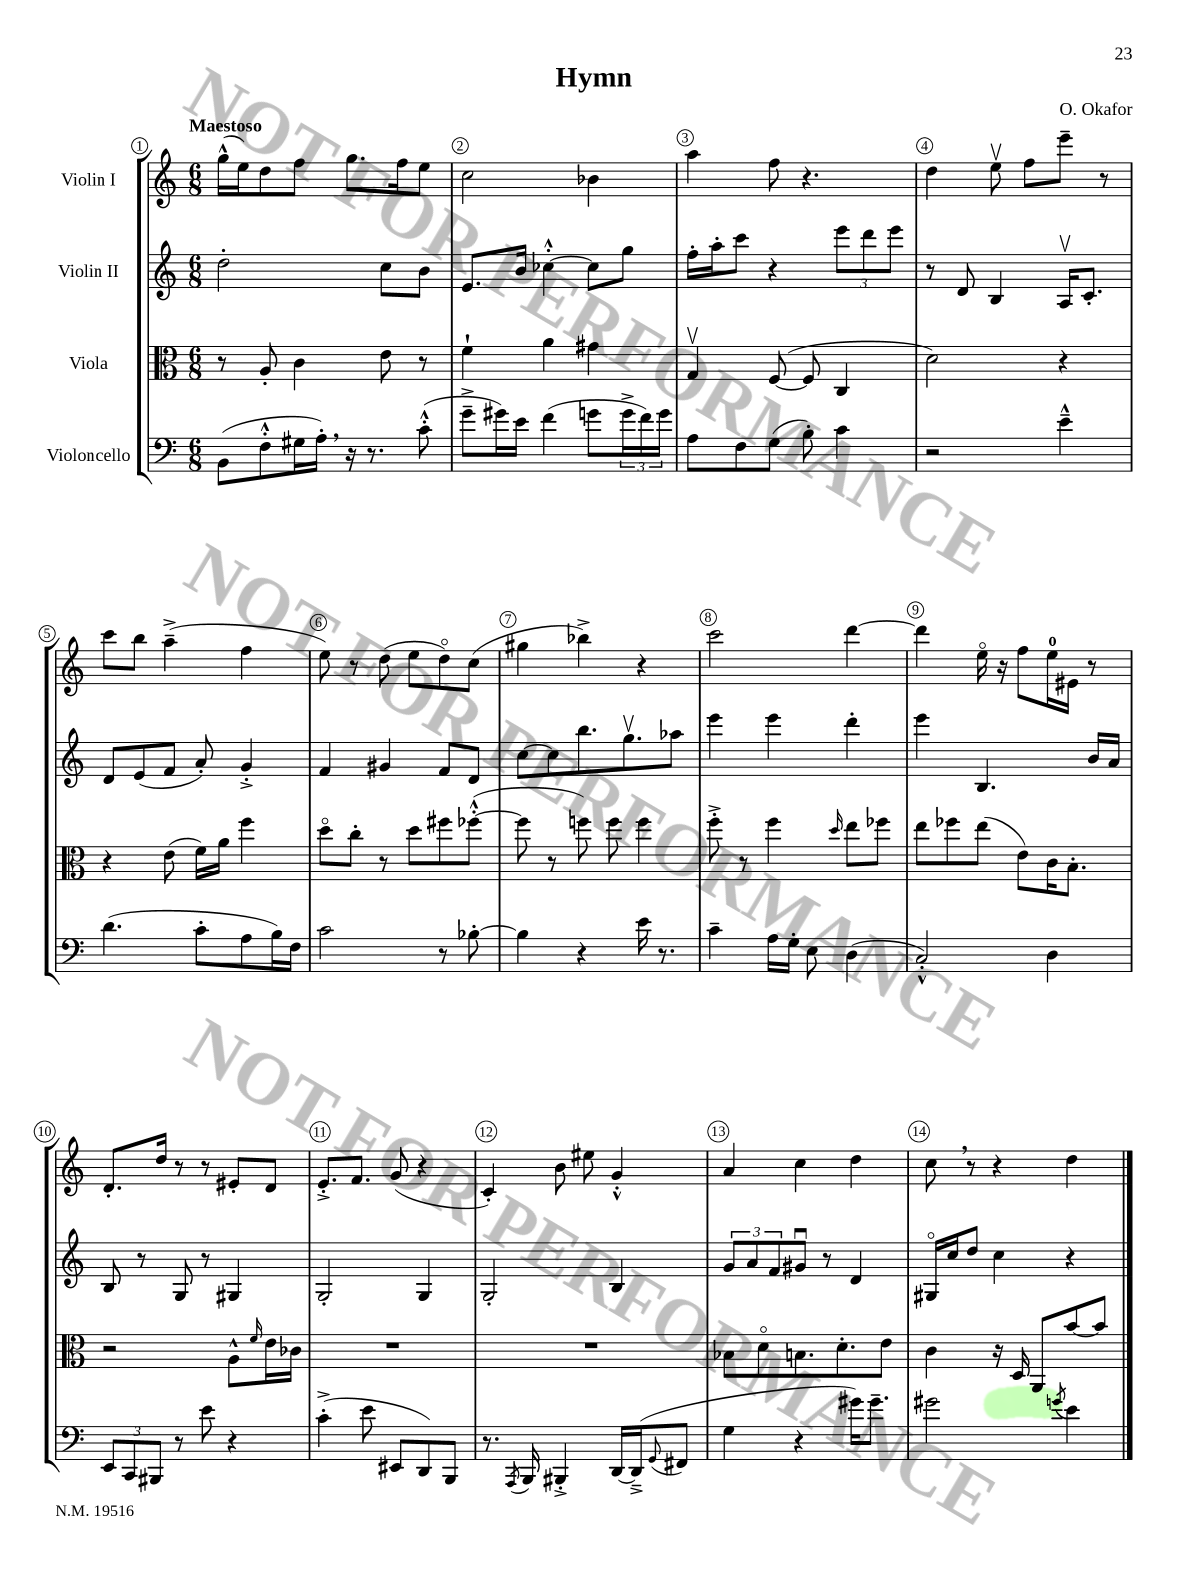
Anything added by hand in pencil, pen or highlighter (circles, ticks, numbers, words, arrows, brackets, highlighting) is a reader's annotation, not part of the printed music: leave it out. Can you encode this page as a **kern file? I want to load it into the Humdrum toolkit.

**kern	**kern	**kern	**kern
*part4	*part3	*part2	*part1
*staff4	*staff3	*staff2	*staff1
*I"Violoncello	*I"Viola	*I"Violin II	*I"Violin I
*clefF4	*clefC3	*clefG2	*clefG2
*k[]	*k[]	*k[]	*k[]
*M6/8	*M6/8	*M6/8	*M6/8
=1	=1	=1	=1
!	!	!	!LO:TX:a:B:t=Maestoso
(8BB\L	8r	2dd'\	(16gg^^\LL
.	.	.	16ee\J)
8F'^^\	8A'/	.	8dd\
16G#X\L	4c\	.	8ff\J
16A',\JJ)	.	.	.
16r	.	.	8.gg\L
8.r	.	.	.
.	8e\	8cc\L	.
.	.	.	16ff\k
(8c'^^\	8r	8b\J	8ee\J
=2	=2	=2	=2
8g~^\L	4f`\	8.e/L	2cc\
16g#X\L)	.	.	.
16e\JJ	.	16b/Jk	.
(4f\	4a\	[4cc-X'^^\	.
8gn\L	4g#X\	8cc-\L]	4b-X\
24g^\L	.	8gg\J	.
24f\)	.	.	.
24g\JJ	.	.	.
=3	=3	=3	=3
8A\L	4Gv/	16ff'\LL	4aa\
.	.	16aa'\J	.
8F\	.	8ccc\J	.
(8G\J	([8F/	4r	8ff\
8B'\)	8F/]	.	4.r
4c\	4C/	12eee\L	.
.	.	12ddd\	.
.	.	12eee\J	.
=4	=4	=4	=4
2r	2d\)	8r	4dd\
.	.	8d/	.
.	.	4B/	8eev\
.	.	.	8ff\L
4e~^^\	4r	16Av/KL	8eee~\J
.	.	8.c'/J	.
.	.	.	8r
!!LO:LB:g=z
=5	=5	=5	=5
(4.d\	4r	8d/L	8ccc\L
.	.	(8e/	8bb\J
.	(8e\	8f/J	(4aa~^\
8c'\L	16f\LL)	8a'/)	.
.	16a\JJ	.	.
8A\	4ff\	4g'^/	4ff\
16B\L)	.	.	.
16F\JJ	.	.	.
=6	=6	=6	=6
2c\	8dd\L	4f/	8ee\)
.	8cc'\J	.	8r
.	8r	4g#X/	(8dd\
.	8dd\L	.	8ee\L
8r	8ff#X\	8f/L	8dd\)
[8B-X'\	([8ff-X'^^\J	8d/J	(8cc\J
=7	=7	=7	=7
4B-\]	8ff-\]	[8cc\L	4gg#X\
.	8r	8cc\]	.
4r	8ffn\)	8.bb\	4bb-X^\)
.	8ff\	.	.
.	.	8.ggv\	.
16e\	4ff\	.	4r
8.r	.	.	.
.	.	8aa-X\J	.
=8	=8	=8	=8
4c~\	8ff'^\	4eee\	2ccc\
.	8r	.	.
16A\LL	4ff\	4eee\	.
16G'\JJ	.	.	.
8E\	.	.	.
.	16qqdd/	.	.
(4D\	8ee\L	4ddd'\	[4ddd\
.	8ff-X\J	.	.
=9	=9	=9	=9
2C'^^/)	8ee\L	4eee\	4ddd\]
.	8ff-X\	.	.
.	(8ee\J	4.B/	16ee\
.	.	.	16r
.	8e\L)	.	8ff\L
4D\	16c\K	.	16ee\L
.	8.B'\J	.	16e#X\JJ
.	.	16b/LL	8r
.	.	16a/JJ	.
!!LO:LB:g=z
=10	=10	=10	=10
12EE/L	2r	8B/	8.d'/L
12CC/	.	.	.
.	.	8r	.
12BBB#X/J	.	.	.
.	.	.	16dd/Jk
8r	.	8G/	8r
8e\	.	8r	8r
4r	8A^^\L	4G#X/	8e#X'/L
.	16qqf/	.	.
.	16e\L	.	8d/J
.	16c-X\JJ	.	.
=11	=11	=11	=11
(4c'^\	2.r	2G'/	8.e'^/L
.	.	.	8.f/J
8e\	.	.	.
8EE#X/L	.	.	(8g/
8DD/)	.	4G/	4r
8BBB/J	.	.	.
=12	=12	=12	=12
8.r	2.r	2G'/	4c'/)
8qAAA/	.	.	.
16BBB/	.	.	.
4BBB#X'^/	.	.	8b\
.	.	.	8ee#X\
[16DD/LL	.	4B/	4g'^^/
(16DD~^/J]	.	.	.
8qqGG/	.	.	.
8FF#X/J	.	.	.
=13	=13	=13	=13
4G\	8B-X\L	12g/L	4a/
.	.	12a/	.
.	8d\	.	.
.	.	12f/	.
4r	8.Bn\	8g#Xu/J	4cc\
.	.	8r	.
.	8.d'\	.	.
16g#X\KL)	.	4d/	4dd\
8.g#~\J	.	.	.
.	8e\J	.	.
=14	=14	=14	=14
2g#X\	4c\	16G#X/LL	8cc,\
.	.	16cc/J	.
.	.	8dd/J	8r
.	16r	4cc\	4r
.	16D/	.	.
.	8AA/L	.	.
8qgn/	.	.	.
4e\	[8b/	4r	4dd\
.	8b/J]	.	.
==	==	==	==
*-	*-	*-	*-
